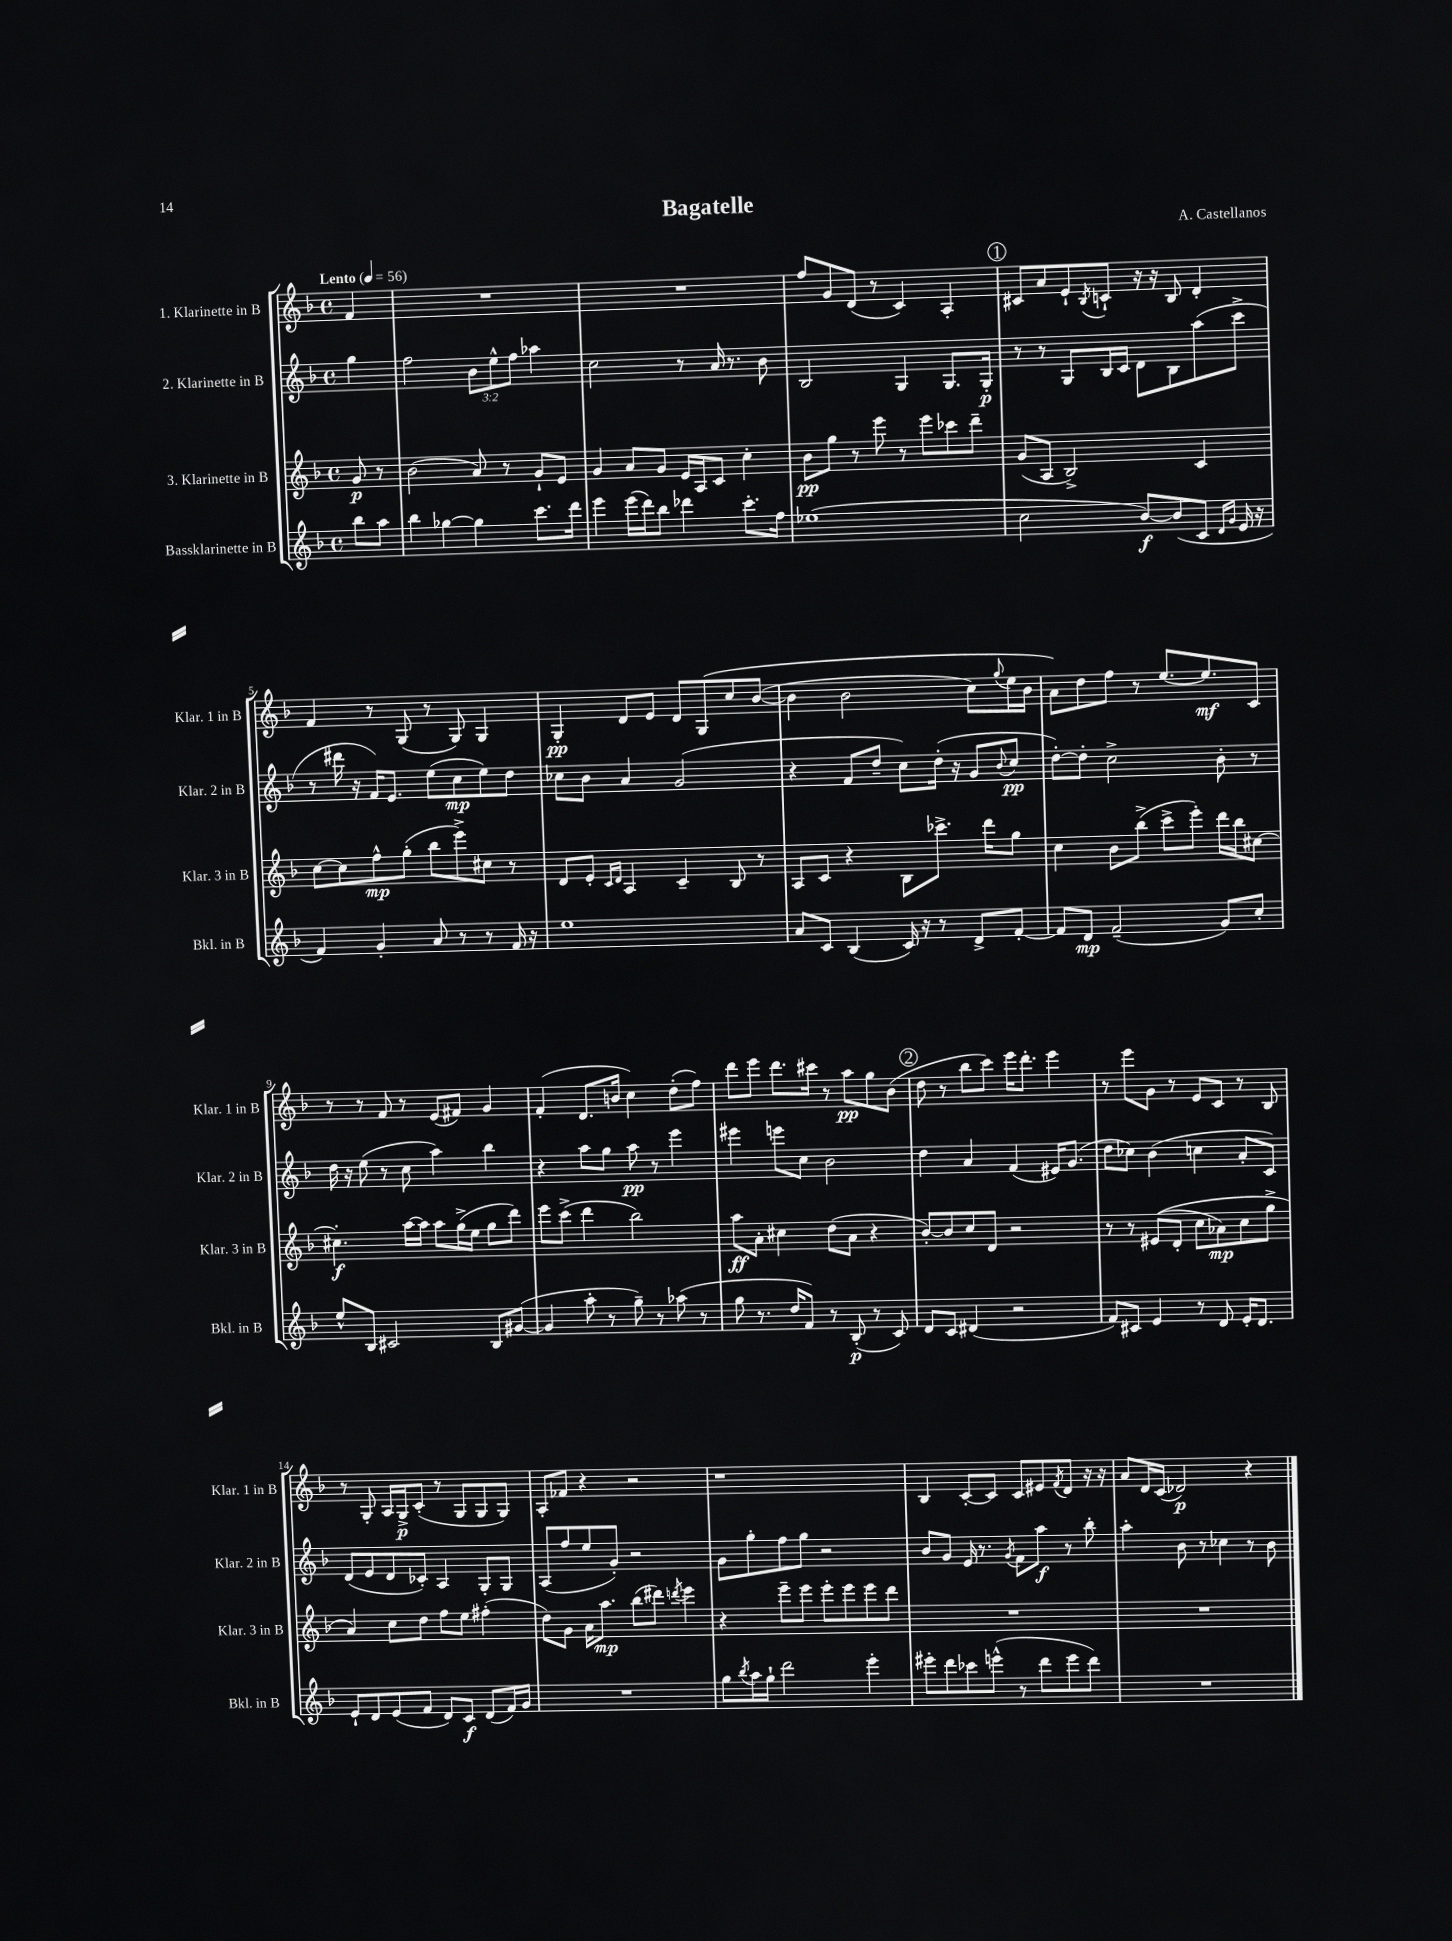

**kern	**dynam	**kern	**dynam	**kern	**dynam	**kern	**dynam
*part4	*part4	*part3	*part3	*part2	*part2	*part1	*part1
*staff4	*staff4	*staff3	*staff3	*staff2	*staff2	*staff1	*staff1
*I"Bassklarinette in B	*	*I"3. Klarinette in B	*	*I"2. Klarinette in B	*	*I"1. Klarinette in B	*
*I'Bkl. in B	*	*I'Klar. 3 in B	*	*I'Klar. 2 in B	*	*I'Klar. 1 in B	*
*clefG2	*	*clefG2	*	*clefG2	*	*clefG2	*
*k[b-]	*	*k[b-]	*	*k[b-]	*	*k[b-]	*
*M4/4	*	*M4/4	*	*M4/4	*	*M4/4	*
*met(c)	*	*met(c)	*	*met(c)	*	*met(c)	*
*MM56	*	*MM56	*	*MM56	*	*MM56	*
=	=	=	=	=	=	=	=
!	!	!	!	!	!	!LO:TX:a:B:t=Lento	!
8bb-\L	.	8g/	p	4gg\	.	4f/	.
8aa\J	.	8r	.	.	.	.	.
=1	=1	=1	=1	=1	=1	=1	=1
4bb-\	.	(2b-\	.	2ff\	.	1r	.
[4gg-X\	.	.	.	.	.	.	.
4gg-\]	.	8a/)	.	12b-\L	.	.	.
.	.	.	.	12ee^^\	.	.	.
.	.	8r	.	.	.	.	.
.	.	.	.	12ff\J	.	.	.
8.ccc\L	.	8g`/L	.	4aa-X\	.	.	.
.	.	8e/J	.	.	.	.	.
16ddd\Jk	.	.	.	.	.	.	.
=2	=2	=2	=2	=2	=2	=2	=2
4eee\	.	4g/	.	2cc\	.	1r	.
(16eee\LL	.	8a/L	.	.	.	.	.
16ddd\J)	.	.	.	.	.	.	.
8bb-\J	.	8g/J	.	.	.	.	.
4ddd-X\	.	16e/LL	.	8r	.	.	.
.	.	16A/J	.	.	.	.	.
.	.	8c/J	.	16a/	.	.	.
.	.	.	.	8.r	.	.	.
8.ccc'\L	.	4cc'\	.	.	.	.	.
.	.	.	.	8b-\	.	.	.
16ff\Jk	.	.	.	.	.	.	.
=3	=3	=3	=3	=3	=3	=3	=3
(1ee-X	.	8b-\L	pp	2B-/	.	8ff/L	.
.	.	8gg\J	.	.	.	8g/	.
.	.	8r	.	.	.	(8d/J	.
.	.	8eee\	.	.	.	8r	.
.	.	8r	.	4G/	.	4c/)	.
.	.	8eee\L	.	.	.	.	.
.	.	8ccc-X\	.	8.G/L	.	4A'/	.
.	.	8ddd~\J	.	.	.	.	.
.	.	.	.	16G'/Jk	p	.	.
!!LO:REH:place=s1:t=1
=4	=4	=4	=4	=4	=4	=4	=4
2cc\	.	(8g/L	.	8r	.	8c#X/L	.
.	.	8A/J	.	8r	.	8a/	.
.	.	2B-^/)	.	8G/L	.	8e`/	.
.	.	.	.	.	.	8qB-/	.
.	.	.	.	16B-/L	.	8cn`/J	.
.	.	.	.	16c/JJ	.	.	.
[8b-/L)	f	.	.	8d\L	.	16r	.
.	.	.	.	.	.	16r	.
(8b-/]	.	.	.	8B-\	.	8B-/	.
8c/J	.	4c/	.	(8aa\	.	4d'/	.
16qqd/LL	.	.	.	.	.	.	.
16qqg/JJ	.	.	.	.	.	.	.
16e/	.	.	.	8ccc^\J	.	.	.
16r	.	.	.	.	.	.	.
!!LO:LB:g=z
=5	=5	=5	=5	=5	=5	=5	=5
4f/)	.	[8cc\L	.	8r	.	4f/	.
.	.	8cc\]	.	16ddd#X\	.	.	.
.	.	.	.	16r	.	.	.
4g'/	.	8ff^^\	mp	16f/KL)	.	8r	.
.	.	.	.	8.e/J	.	.	.
.	.	(8gg'\J	.	.	.	(8G/	.
8a/	.	8bb-\L	.	(8ee\L	.	8r	.
8r	.	8eee^\)	.	8cc\	mp	8G/)	.
8r	.	8cc#X\J	.	8ee\)	.	4G/	.
16f/	.	8r	.	8dd\J	.	.	.
16r	.	.	.	.	.	.	.
=6	=6	=6	=6	=6	=6	=6	=6
1ee	.	8d/L	.	8cc-X\L	.	4G'/	pp
.	.	8e'/J	.	8b-\J	.	.	.
.	.	16qqc/LL	.	.	.	.	.
.	.	16qqd/JJ	.	.	.	.	.
.	.	4A/	.	4a/	.	8d/L	.
.	.	.	.	.	.	8e/J	.
.	.	4c~/	.	(2g/	.	8d/L	.
.	.	.	.	.	.	(8G/	.
.	.	8B-/	.	.	.	8cc/	.
.	.	8r	.	.	.	([8b-/J	.
=7	=7	=7	=7	=7	=7	=7	=7
8a/L	.	8A/L	.	4r	.	4b-\]	.
8c/J	.	8c/J	.	.	.	.	.
(4B-/	.	4r	.	8f/L	.	2b-\	.
.	.	.	.	8dd~/J	.	.	.
16c/)	.	8B-\L	.	8cc\L)	.	.	.
16r	.	.	.	.	.	.	.
8r	.	8.ccc-X^\J	.	(16dd'\Jk	.	.	.
.	.	.	.	16r	.	.	.
8d^/L	.	.	.	8g/L	.	8cc\L)	.
.	.	16ddd\KL	.	.	.	.	.
.	.	.	.	8qqb-/	.	8qqgg/	.
[8f'/J	.	8gg\J	.	8cc/J	pp	16ee\L	.
.	.	.	.	.	.	16b-\JJ	.
=8	=8	=8	=8	=8	=8	=8	=8
8f/L]	.	4cc\	.	[8dd'\L)	.	8a\L)	.
8d/J	mp	.	.	8dd'\J]	.	8dd\	.
(2f~/	.	8b-\L	.	2cc^\	.	8ff\J	.
.	.	(8bb-^\J	.	.	.	8r	.
.	.	8ccc^\L	.	.	.	[8.ee/L	.
.	.	8eee'\J)	.	.	.	.	.
.	.	.	.	.	.	8.ee/]	mf
8g/L)	.	16ddd\LL	.	8b-'\	.	.	.
.	.	16bb-\J	.	.	.	.	.
8cc'/J	.	[8cc#X\J	.	8r	.	8c/J	.
!!LO:LB:g=z
=9	=9	=9	=9	=9	=9	=9	=9
8ee^^/L	.	4.cc#X'\]	f	16dd\	.	8r	.
.	.	.	.	16r	.	.	.
8B-/J	.	.	.	(8ee\	.	8r	.
2c#X/	.	.	.	8r	.	8f/	.
.	.	[16aa\LL	.	8cc\	.	8r	.
.	.	16aa\JJ]	.	.	.	.	.
.	.	8aa\L	.	4aa\)	.	(8e/L	.
.	.	(16gg^\L	.	.	.	8f#X/J)	.
.	.	16ee\JJ	.	.	.	.	.
8B-/L	.	8gg\L	.	4bb-\	.	4g/	.
([8g#X/J	.	8ddd\J)	.	.	.	.	.
=10	=10	=10	=10	=10	=10	=10	=10
4g#/]	.	8eee\L	.	4r	.	(4f'/	.
.	.	(8ccc^\J	.	.	.	.	.
8aa'\	.	4ddd\	.	8aa\L	.	8.d/L	.
8r	.	.	.	8gg\J	.	.	.
.	.	.	.	.	.	16bn/Jk	.
8gg~\)	.	2bb-\)	.	8aa\	pp	4cc\)	.
8r	.	.	.	8r	.	.	.
(8aa-X\	.	.	.	4eee\	.	(8dd'\L	.
8r	.	.	.	.	.	8ff\J)	.
=11	=11	=11	=11	=11	=11	=11	=11
8gg\	.	8aa\L	ff	4eee#X\	.	8ddd\L	.
8.r	.	8a'\J	.	.	.	8eee\J	.
.	.	4cc#X\	.	8eeen\L	.	8.ddd\L	.
16dd/KL	.	.	.	.	.	.	.
8f/J)	.	.	.	8cc\J	.	.	.
.	.	.	.	.	.	16ccc#X\Jk	.
8r	.	(8dd\L	.	2b-\	.	8r	.
(8B-'/	p	8a\J	.	.	.	8aa\L	pp
8r	.	4r	.	.	.	8gg\	.
8c/)	.	.	.	.	.	(8b-\J	.
!!LO:REH:place=s1:t=2
=12	=12	=12	=12	=12	=12	=12	=12
8d/L	.	[8b-'/L)	.	4dd\	.	8dd\	.
8c/J	.	8b-/]	.	.	.	8r	.
(4d#X/	.	8cc/	.	4a/	.	8bb-\L	.
.	.	8d/J	.	.	.	8ccc\J)	.
2r	.	2r	.	(4f/	.	16eee\KL	.
.	.	.	.	.	.	8.ddd'\J	.
.	.	.	.	16e#X/KL)	.	4eee\	.
.	.	.	.	(8.g/J	.	.	.
=13	=13	=13	=13	=13	=13	=13	=13
8f/L)	.	8r	.	8dd\L	.	8r	.
8c#X/J	.	8r	.	8cc-X\J)	.	8eee\L	.
4e/	.	((8e#X/L	.	(4b-\	.	8g\J	.
.	.	8d'/J	.	.	.	8r	.
8r	.	8cc\L	.	4ccn\	.	8e/L	.
8d/	.	8a-X\)	mp	.	.	8c/J	.
16e'/KL	.	8cc\	.	8a'/L	.	8r	.
8.d/J	.	.	.	.	.	.	.
.	.	8gg^\J	.	8c/J)	.	8B-/	.
!!LO:LB:g=z
=14	=14	=14	=14	=14	=14	=14	=14
8e`/L	.	4a/)	.	(8d/L	.	8r	.
8d/	.	.	.	8e/	.	8G'/	.
(8e/	.	8cc\L	.	8d/	.	16A/LL	.
.	.	.	.	.	.	16G^/J	p
8f/J	.	8dd\J	.	8c-X'/J)	.	(8c'/J	.
8d/L)	.	8ff\L	.	4A/	.	8r	.
8c/J	f	8ee\J	.	.	.	8G/L	.
(8d/L	.	(4ff#X'\	.	8G'/L	.	8G/	.
16f/L)	.	.	.	8G/J	.	8G/J)	.
16g/JJ	.	.	.	.	.	.	.
=15	=15	=15	=15	=15	=15	=15	=15
1r	.	8dd\L)	.	(8A/L	.	8A'/L	.
.	.	8g\J	.	8ff/	.	8f-X/J	.
.	.	16a\KL	.	8ee/	.	4r	.
.	.	8.aa\J	mp	.	.	.	.
.	.	.	.	8g'/J)	.	.	.
.	.	(8bb-\L	.	2r	.	2r	.
.	.	8ddd#X\J)	.	.	.	.	.
.	.	8qdddn/	.	.	.	.	.
.	.	4eee\	.	.	.	.	.
=16	=16	=16	=16	=16	=16	=16	=16
8gg\L	.	4r	.	8g\L	.	1r	.
8qbb-/	.	.	.	.	.	.	.
16aa\L	.	.	.	8gg'\	.	.	.
16gg`\JJ	.	.	.	.	.	.	.
2ddd\	.	8eee~\L	.	8ff\	.	.	.
.	.	8eee\J	.	8gg\J	.	.	.
.	.	8eee'\L	.	2r	.	.	.
.	.	8eee\	.	.	.	.	.
4eee'\	.	8eee\	.	.	.	.	.
.	.	8ddd\J	.	.	.	.	.
=17	=17	=17	=17	=17	=17	=17	=17
8eee#X'\L	.	1r	.	8b-/L	.	4B-/	.
8ddd\	.	.	.	8g/J	.	.	.
8ccc-X\	.	.	.	16e/	.	[8c'/L	.
.	.	.	.	8.r	.	.	.
(8eeen^^\J	.	.	.	.	.	8c/J]	.
.	.	.	.	8qg/	.	.	.
8r	.	.	.	8f\L	.	8c/L	.
8ddd\L	.	.	.	8aa\J	f	8e#X/	.
.	.	.	.	.	.	8qf/	.
8eee\	.	.	.	8r	.	8d/J	.
8ddd\J)	.	.	.	8bb-'\	.	16r	.
.	.	.	.	.	.	16r	.
=18	=18	=18	=18	=18	=18	=18	=18
1r	.	1r	.	4aa'\	.	8a/L	.
.	.	.	.	.	.	16d/L	.
.	.	.	.	.	.	(16c/JJ	.
.	.	.	.	8b-\	.	2d-X/)	p
.	.	.	.	8r	.	.	.
.	.	.	.	4cc-X\	.	.	.
.	.	.	.	8r	.	4r	.
.	.	.	.	8b-\	.	.	.
==	==	==	==	==	==	==	==
*-	*-	*-	*-	*-	*-	*-	*-
